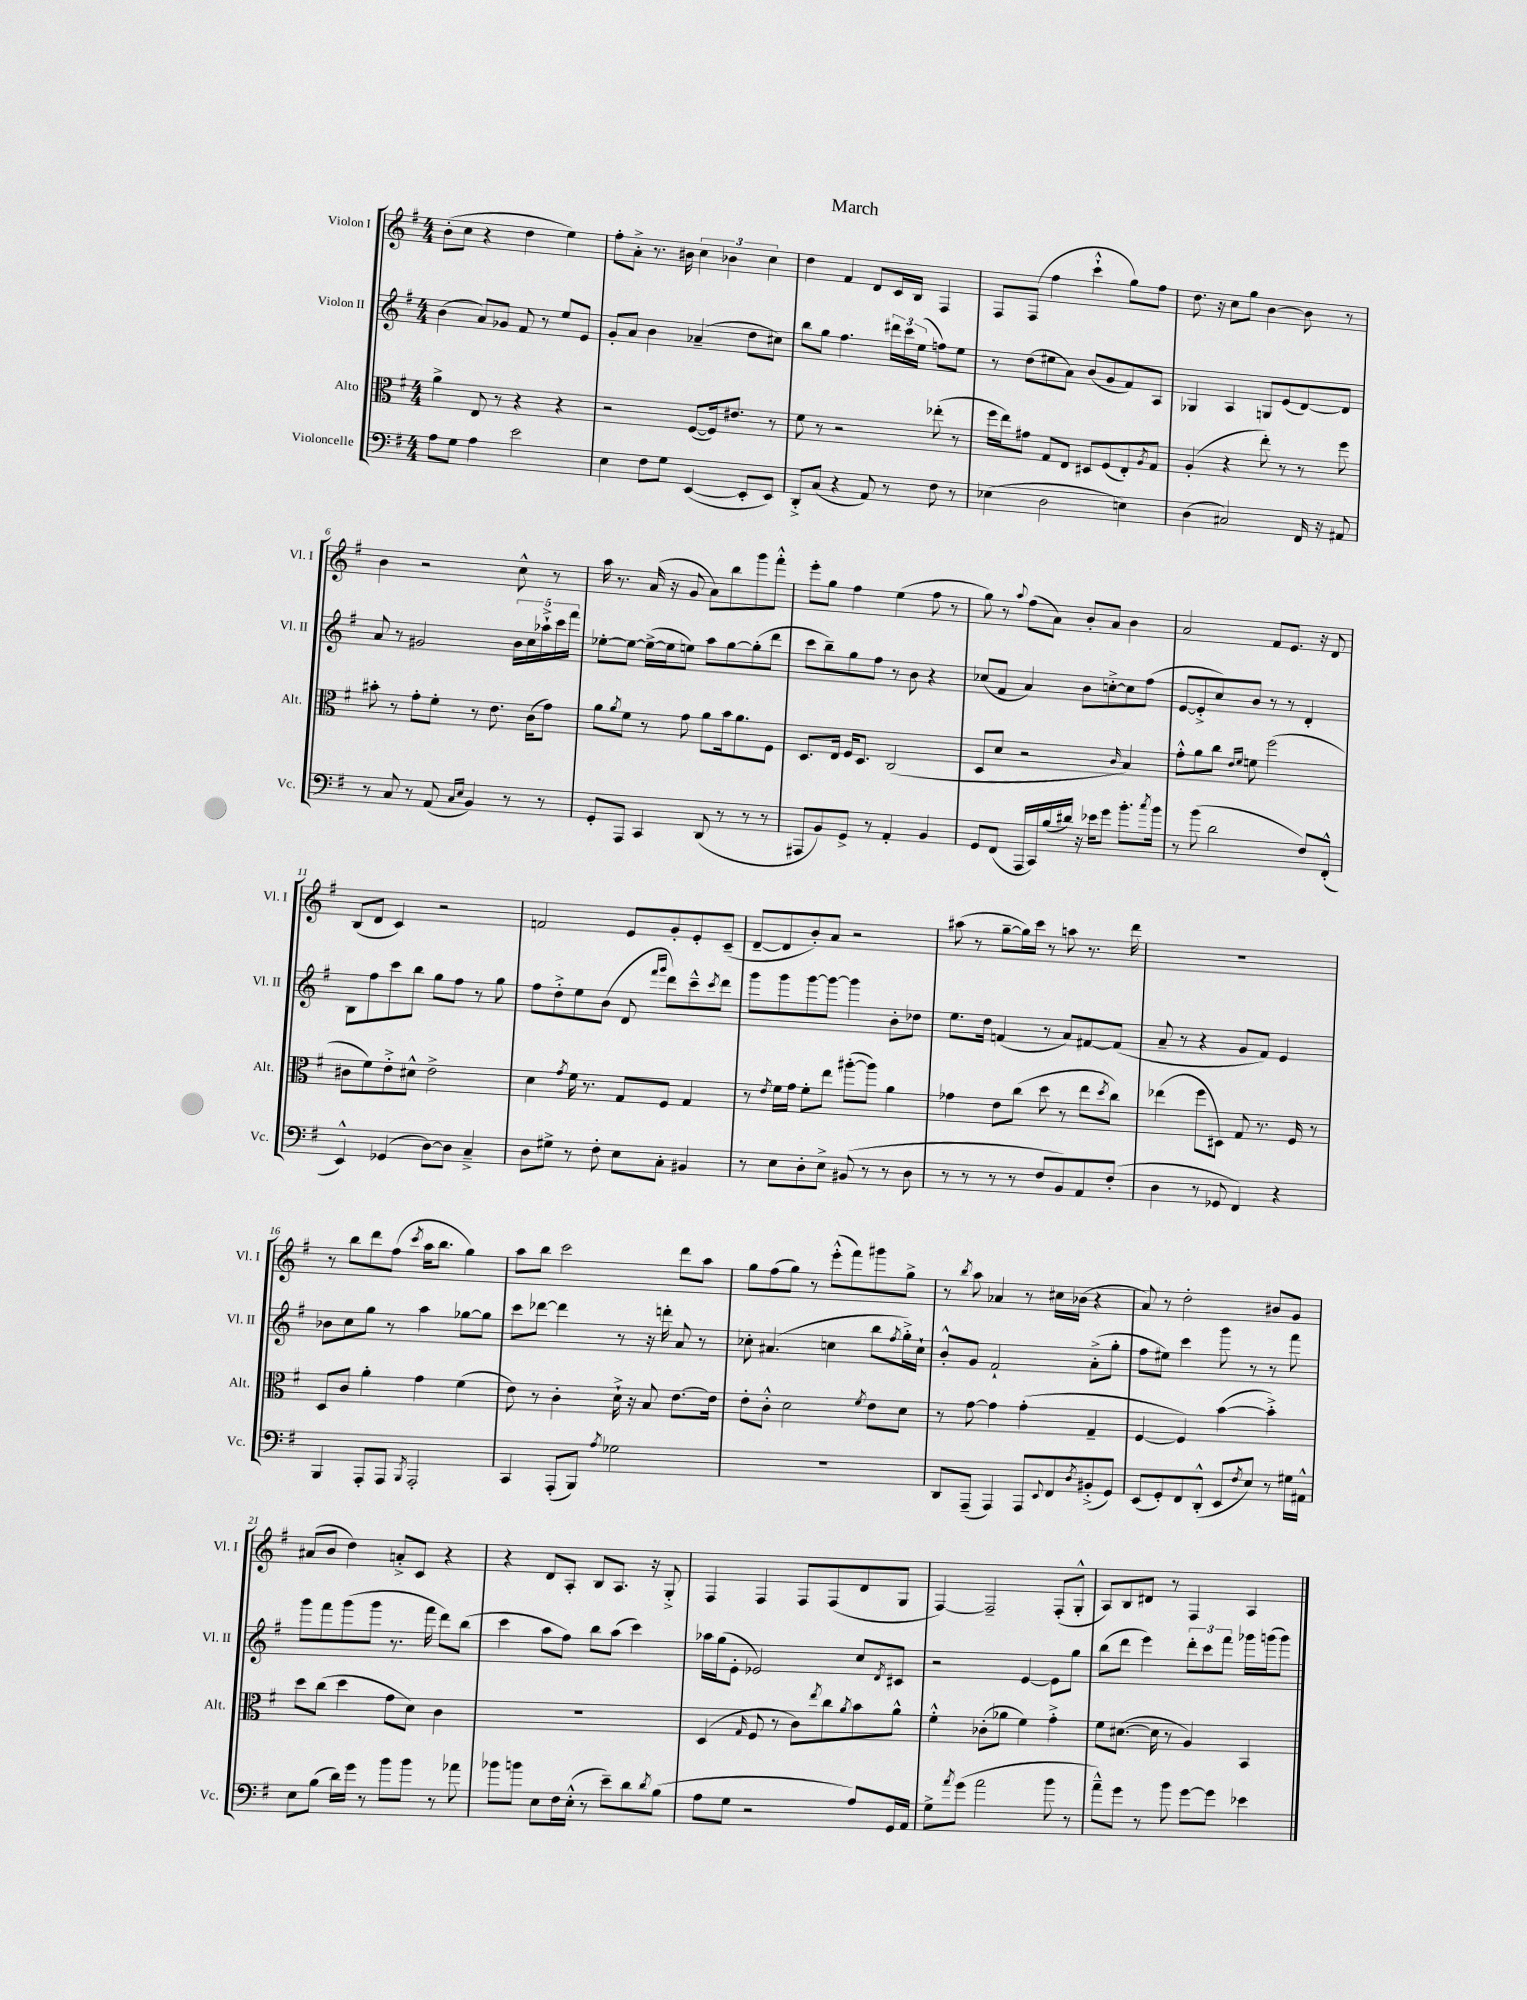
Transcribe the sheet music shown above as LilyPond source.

\header { title = "March" }
<<
\new StaffGroup <<
\new Staff = "s0" \with { instrumentName = "Violon I" shortInstrumentName = "Vl. I" } {
    \clef treble \key g \major \numericTimeSignature \time 4/4
    b'8-.( c''8 r4 d''4 e''4) |
    fis''8-. a'8-.-> r8. bis'16 \tuplet 3/2 { c''4 bes'4 c''4 } |
    d''4 fis'4 d'8 c'16 b16 fis4 |
    fis8 fis8( fis''4 c'''4-!-^ g''8) fis''8 |
    d''8. r16 c''8 g''8 b'4~ b'8 r8 |
    b'4 r2 c''8-^ r8 |
    a''16 r8. a'16( r16 g'8 a'8) b''8 g'''8 fis'''8-.-^ |
    e'''8-. g''8 fis''4 e''4( fis''8 r8 |
    g''8) r8 \appoggiatura { a''8 } fis''8( a'8) b'8-. a'8 b'4 |
    a'2 fis'8 e'8. r16 d'8 |
    b8( d'8 c'4) r2 |
    f'2 e'8 g'8-. e'8-. c'8--( |
    d'8~-- d'8 b'8-.) a'8 r2 |
    ais''8( r8 g''8~-- g''16) c'''16 r8 a''8 r8. d'''16 |
    R1 |
    r8 b''8 d'''8 fis''8( \acciaccatura { c'''8 } a''16 b''8. g''4) |
    a''8 b''8 c'''2 d'''8 a''8 |
    g''8 fis''8( g''8) r8 e'''8-.-^( fis'''8) gis'''8 g''8-> |
    r8 \acciaccatura { b''8 } a''8 aes'4 r8 cis''16 bes'16( r4 |
    a'8) r8 d''2-. bis'8 g'8 |
    ais'8( b'8 d''4) a'8-.-> c'8 r4 |
    r4 d'8 a8-. b8 a8. r16 g8-.-> |
    fis4 fis4 fis8 fis8( d'8 g8 |
    fis4~) fis2-- fis8-.( g8-.-^ |
    a8) b8 dis'8 r8 fis4 a4 \bar "|." |
}
\new Staff = "s1" \with { instrumentName = "Violon II" shortInstrumentName = "Vl. II" } {
    \clef treble \key g \major \numericTimeSignature \time 4/4
    b'4( a'8) ges'8 fis'8 r8 e''8 e'8 |
    g'8-. a'8 b'4 aes'4--( d''8 cis''8) |
    b''8 g''8 fis''4. \tuplet 3/2 { dis'''16 c'''16 e''16( } f''8) e''8 |
    r8 d''8( eis''8 a'8) b'8( g'8 fis'8) a8 |
    ges4 a4 g8 e'8( d'8~) d'8 |
    a'8 r8 gis'2 \tuplet 5/4 { b'16 c''16 aes''16-!-> c'''16 fis'''16 } |
    ees''8~-. ees''8~ ees''16~->( ees''16 e''8) a''8 g''8~ g''8-.( d'''8 |
    c'''8 b''8--) g''8 fis''8 r8 b'8 r4 |
    ces''8( fis'8 a'4) b'8 c''8~-.-> c''8 fis''8( |
    e'8~ e'8-.-> c''8) b'8 r8 r8 d'4-. |
    b8 fis''8 c'''8 b''8 g''8 fis''8 r8 g''8 |
    fis''8 d''8-.-> e''8 b'8( d'8 \grace { fis'''16 g'''16 } d'''8) c'''8---^ \acciaccatura { c'''8 } d'''8 |
    g'''8 g'''8 g'''8~ g'''8~ g'''4 b'8-. des''8 |
    e''8. d''16 f'4( r8 a'8) fis'8~ fis'8( |
    a'8-- r8 r4 g'8 fis'8) e'4 |
    bes'8 c''8 g''8 r8 a''4 ges''8~ ges''8 |
    c'''8 des'''8~ des'''4 r8 r16 d'''16-. a'8 r8 |
    ces''8-. ais'4.( c''4 b''8 \acciaccatura { fis''8 } g''16-.->) c''16-! |
    b'8-.-^ g'8 fis'2-! a'8-.->( g''8-. |
    fis''8 eis''8) c'''4 g'''8 r8 r8 fis'''8 |
    g'''8 fis'''8 g'''8( g'''8 r8. fis'''16 d'''8) b''8( |
    c'''4 a''8 fis''8) b''8 a''8( c'''4) |
    aes''16 g''16( e'8-. ees'2) c''8 \acciaccatura { d'8 } cis'8 |
    r2 e'4~ e'8 g''8 |
    b''8( d'''8 e'''4) \tuplet 3/2 { d'''8-. c'''8 fis'''8 } ges'''16 g'''16( g'''8) \bar "|." |
}
\new Staff = "s2" \with { instrumentName = "Alto" shortInstrumentName = "Alt." } {
    \clef alto \key g \major \numericTimeSignature \time 4/4
    a'4-> e8 r8 r4 r4 |
    r2 fis8~( fis16) eis'8. r8 |
    fis'8 r8 r2 ees''8-.( r8 |
    fis''16 e''16) gis'8 g8 e8 dis8 fis8( e8-.) \acciaccatura { a8 } g8 |
    a4-.( r4 e''8-.) r8 r8 fis''8 |
    bis'8-. r8 g'8-. fis'8-. r8 e'8. c'16( g'8) |
    a'8 \acciaccatura { a'8 } fis'8 r8 g'8 a'8 b'16 a'8. fis8 |
    d8. e16 fis16 d8. c2( |
    d8 d'8 r2 \grace { c'16 } b4) |
    g'8-.-^ a'8 c''8 \grace { e'16 fis'16 } f'8 fis''2( |
    cis'8 fis'8) e'8-.-> dis'8-^ e'2-> |
    d'4 \acciaccatura { g'8 } fis'16 r8. g8 fis8 g4 |
    r8 \acciaccatura { e'8 } fis'16 g'16 fis'8-. e''8 ais''8~-.( ais''8) a'4 |
    ges'4 e'8 c''8( d''8 r8 e''8 \acciaccatura { d''8 } c''8) |
    ees''4( fis''8 dis8) g8 r8. fis16 r8 |
    d8 c'8 a'4-. g'4 fis'4( |
    e'8) r8 c'4-. d'16-!-> r16 b8 e'8.~ e'16 |
    e'8-. c'8-.-^ d'2 \acciaccatura { fis'8 } e'8 d'8 |
    r8 g'8~ g'4 g'4-.( g4-- |
    fis4~ fis4) b'4~( b'4-.->) |
    d''8 c''8( d''4 g'8 d'8) c'4 |
    R1 |
    d4( \grace { g16 } fis8 r8 c'8) \acciaccatura { e''8 } c''8 \acciaccatura { a'8 } b'8 a'8-^ |
    fis'4-.-^ ces'8-.( aes'8 fis'4) g'4-.-> |
    fis'8 dis'8.~( dis'16 r8 a4) b,4 \bar "|." |
}
\new Staff = "s3" \with { instrumentName = "Violoncelle" shortInstrumentName = "Vc." } {
    \clef bass \key g \major \numericTimeSignature \time 4/4
    a8 g8 a4 e'2 |
    e4 fis8 g8 e,4~( e,8-. e,8) |
    d,8-.-> c8( r4 a,8) r8 fis8 r8 |
    ees4( d2 e4) |
    d4( cis2) fis,16 r16 ais,8 |
    r8 c8 r8 a,8( \grace { c16 e16 } b,4) r8 r8 |
    g,8-. a,,8 c,4 d,8( r8 r8 r8 |
    ais,,8 b,8) g,8-> r8 a,4-. b,4 |
    g,8 fis,8( a,,16 c,16) b16( dis'16) r16 ees'16 g'8 b'8.-. \acciaccatura { c''8 } b'16 |
    r8 b'8( d'2 fis8) fis,8-.-^( |
    e,4-^) ges,4( d8~) d8 c4---> |
    d8 gis8-> r8 fis8-. e8 c8-. bis,4 |
    r8 e8 d8-. e8-> bis,8( r8 r8 d8 |
    r8 r8 r8 r8 fis8 b,8) a,8 fis8-.( |
    d4 r8 ges,8 fis,4) r4 |
    b,,4 a,,8-. a,,8 \acciaccatura { b,,8 } a,,2-. |
    c,4 a,,8-.( b,,8) \acciaccatura { a8 } ges2 |
    R1 |
    d,8 a,,8--( a,,4) a,,8 \appoggiatura { e,8 } fis,8 \acciaccatura { d8 } bis,8-.->( g,8) |
    e,8( g,8-.) fis,8 d,8-.-^( e,8 \acciaccatura { fis8 } e8) r8 gis16 ais,16-^ |
    e8 b8( d'16) g'16 r8 b'8 b'8 r8 aes'8 |
    bes'8 b'8 e8 fis16 e16-.-^( r8 e'8--) d'8 \acciaccatura { d'8 } b8( |
    a8 g8 r2 a8) g,16 a,16 |
    g8-> \acciaccatura { a'8 } g'8( a'2 b'8 r8 |
    a'8---^) g'8 r8 b'8 g'8~ g'8 ees'4 \bar "|." |
}
>>
>>
